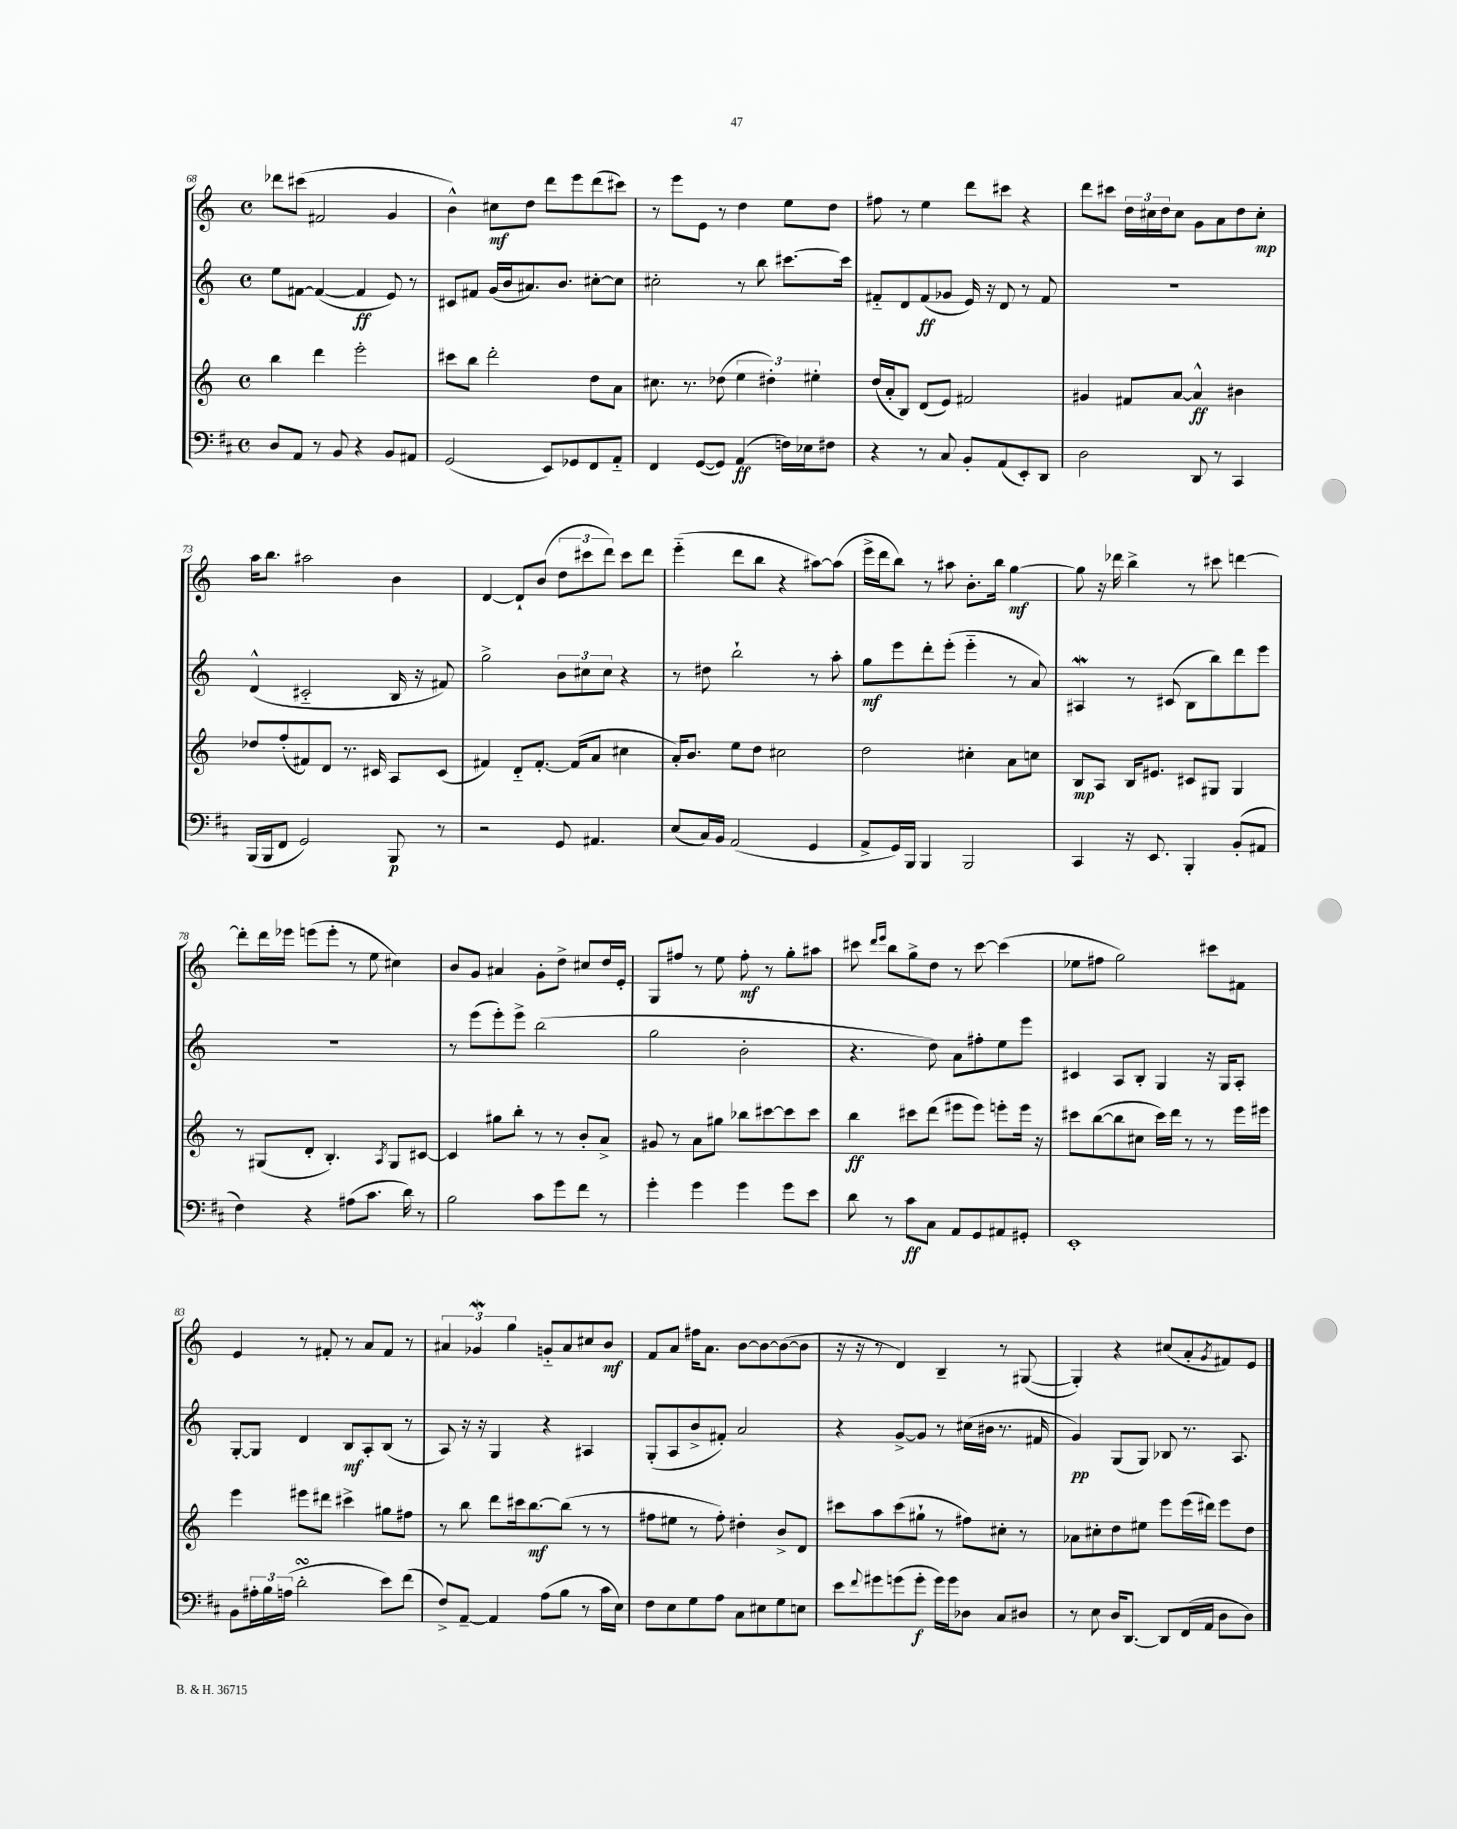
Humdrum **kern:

**kern	**dynam	**kern	**dynam	**kern	**dynam	**kern	**dynam
*part4	*part4	*part3	*part3	*part2	*part2	*part1	*part1
*staff4	*staff4	*staff3	*staff3	*staff2	*staff2	*staff1	*staff1
*clefF4	*	*clefG2	*	*clefG2	*	*clefG2	*
*k[f#c#]	*	*k[]	*	*k[]	*	*k[]	*
*M4/4	*	*M4/4	*	*M4/4	*	*M4/4	*
*met(c)	*	*met(c)	*	*met(c)	*	*met(c)	*
=68	=68	=68	=68	=68	=68	=68	=68
8D/L	.	4bb\	.	8ee\L	.	8ddd-X\L	.
8AA/J	.	.	.	[8f#X\J	.	(8ccc#X\J	.
8r	.	4ddd\	.	(4f#/_	.	2f#X/	.
8BB/	.	.	.	.	.	.	.
4r	.	2eee'\	.	4f#/]	ff	.	.
8BB/L	.	.	.	8e/)	.	4g/	.
8AA#X/J	.	.	.	8r	.	.	.
=69	=69	=69	=69	=69	=69	=69	=69
(2GG/	.	8ccc#X\L	.	8c#X/L	.	4b^^\)	.
.	.	8bb\J	.	8f#X/J	.	.	.
.	.	2ddd'\	.	(16g/LL	.	8cc#X\L	mf
.	.	.	.	16b/J	.	.	.
.	.	.	.	8.a#X/)	.	8dd\J	.
8EE/L)	.	.	.	.	.	8ddd\L	.
.	.	.	.	8.b/J	.	.	.
8GG-X/	.	.	.	.	.	8eee\	.
8FF#/	.	8dd\L	.	[8cc#X'\L	.	(8ddd\	.
8AA/J	.	8a\J	.	8cc#\J]	.	8ccc#X\J)	.
=70	=70	=70	=70	=70	=70	=70	=70
4FF#/	.	8.cc#X\	.	2cc#X'\	.	8r	.
.	.	.	.	.	.	8eee\L	.
.	.	8.r	.	.	.	.	.
([8GG/L	.	.	.	.	.	8e\J	.
8GG/J])	.	(8dd-X\	.	.	.	8r	.
(4AA/	ff	6ee\	.	8r	.	4dd\	.
.	.	.	.	8bb\	.	.	.
.	.	6dd#X'\)	.	.	.	.	.
16Fn\LL)	.	.	.	[8.ccc#X\L	.	8ee\L	.
16E-X\J	.	.	.	.	.	.	.
.	.	6ee#X'\	.	.	.	.	.
8F#X\J	.	.	.	.	.	8dd\J	.
.	.	.	.	16ccc#\Jk]	.	.	.
=71	=71	=71	=71	=71	=71	=71	=71
4r	.	(16dd/LL	.	8f#X/L	.	8ff#X\	.
.	.	16a'/J	.	.	.	.	.
.	.	8B/J)	.	8d/	.	8r	.
8r	.	(8d/L	.	(8f#/	ff	4ee\	.
8C#/	.	8e/J)	.	8g-X/J	.	.	.
8BB'/L	.	2f#X/	.	16e/)	.	8ddd\L	.
.	.	.	.	16r	.	.	.
(8AA/	.	.	.	8d/	.	8ccc#X\J	.
8EE'/)	.	.	.	8r	.	4r	.
8DD/J	.	.	.	8f#/	.	.	.
=72	=72	=72	=72	=72	=72	=72	=72
2D\	.	4g#X/	.	1r	.	8ddd\L	.
.	.	.	.	.	.	8ccc#X\J	.
.	.	8f#X/L	.	.	.	24dd\LL	.
.	.	.	.	.	.	24cc#X\	.
.	.	.	.	.	.	24dd\J	.
.	.	[8a/J	.	.	.	8cc#\J	.
8DD/	.	4a^^/]	ff	.	.	8g\L	.
8r	.	.	.	.	.	8a\	.
4CC#/	.	4b#X\	.	.	.	8dd\	.
.	.	.	.	.	.	8cc#'\J	mp
!!LO:LB:g=z
=73	=73	=73	=73	=73	=73	=73	=73
(16BBB/LL	.	8dd-X/L	.	(4d^^/	.	16aa\KL	.
16BBB/J	.	.	.	.	.	8.bb\J	.
8FF#/J	.	(8ff'/	.	.	.	.	.
2GG/)	.	8f#X/)	.	2c#X/	.	2aa#X\	.
.	.	8d/J	.	.	.	.	.
.	.	8.r	.	.	.	.	.
.	.	16c#X/	.	.	.	.	.
8BBB/	p	8A/L	.	16B/	.	4b\	.
.	.	.	.	16r	.	.	.
8r	.	(8c#/J	.	8f#X/)	.	.	.
=74	=74	=74	=74	=74	=74	=74	=74
2r	.	4f#X/)	.	2gg^\	.	[4d/	.
.	.	8d/L	.	.	.	8d`/L]	.
.	.	[8.f#'/J	.	.	.	(8b/J	.
8GG/	.	.	.	12b\L	.	12dd\L	.
.	.	(16f#/KL]	.	.	.	.	.
.	.	.	.	12cc#X\	.	12ccc#X\	.
4.AA#X/	.	8a/J	.	.	.	.	.
.	.	.	.	12cc#\J	.	12ddd\J)	.
.	.	4cc#X\	.	4r	.	8ccc#\L	.
.	.	.	.	.	.	8ddd\J	.
=75	=75	=75	=75	=75	=75	=75	=75
(8E/L	.	16a'/KL)	.	8r	.	(4eee\	.
.	.	8.b/J	.	.	.	.	.
16C#/L)	.	.	.	8dd#X\	.	.	.
16BB/JJ	.	.	.	.	.	.	.
(2AA/	.	8ee\L	.	2bb`\	.	8ddd\L	.
.	.	8dd\J	.	.	.	8bb\J	.
.	.	2cc#X\	.	.	.	4r	.
4GG/	.	.	.	8r	.	[8aa#X\L)	.
.	.	.	.	8aa'\	.	(8aa#\J]	.
=76	=76	=76	=76	=76	=76	=76	=76
8AA^/L	.	2dd\	.	8gg\L	mf	16eee^\LL	.
.	.	.	.	.	.	16ddd\J	.
16GG/L)	.	.	.	8eee\	.	8bb\J)	.
16BBB/JJ	.	.	.	.	.	.	.
4BBB/	.	.	.	8ddd'\	.	8r	.
.	.	.	.	(8eee'\J	.	8aa#X\	.
2BBB/	.	4cc#X'\	.	4eee\	.	8.b'\L	.
.	.	.	.	.	.	16bb\Jk	.
.	.	8a\L	.	8r	.	[4gg\	mf
.	.	8ccn\J	.	8a/)	.	.	.
=77	=77	=77	=77	=77	=77	=77	=77
4CC#/	.	8B/L	mp	4A#XW/	.	8gg\]	.
.	.	8A/J	.	.	.	16r	.
.	.	.	.	.	.	16ddd-X\	.
16r	.	16B/KL	.	8r	.	4bb^\	.
8.EE/	.	8.e#X/J	.	.	.	.	.
.	.	.	.	(8c#X/	.	.	.
4BBB'/	.	8c#X/L	.	8B\L	.	8r	.
.	.	8G#X/J	.	8bb\)	.	8ccc#X\	.
(8BB'/L	.	4G#/	.	8ddd\	.	[4dddn\	.
8AA#X/J	.	.	.	8eee\J	.	.	.
!!LO:LB:g=z
=78	=78	=78	=78	=78	=78	=78	=78
4F#\)	.	8r	.	1r	.	8ddd'\L]	.
.	.	(8G#X/L	.	.	.	16ddd\L	.
.	.	.	.	.	.	16eee-X\JJ	.
4r	.	8d'/J	.	.	.	(8eeen\L	.
.	.	4.B'/)	.	.	.	8eee'\J	.
(8A#X\L	.	.	.	.	.	8r	.
8.c#\J	.	.	.	.	.	8ee\	.
.	.	8qA/	.	.	.	.	.
.	.	8G#/L	.	.	.	4cc#X\)	.
16d\)	.	.	.	.	.	.	.
8r	.	[8c#X/J	.	.	.	.	.
=79	=79	=79	=79	=79	=79	=79	=79
2B\	.	4c#/]	.	8r	.	8b/L	.
.	.	.	.	(8eee\L	.	8g/J	.
.	.	8gg#X\L	.	8eee'\)	.	4a#X/	.
.	.	8bb'\J	.	8eee^\J	.	.	.
8c#\L	.	8r	.	(2bb\	.	8g'\L	.
8g\	.	8r	.	.	.	8dd^\J	.
8f#\J	.	8b'/L	.	.	.	8cc#X/L	.
8r	.	8a^/J	.	.	.	16dd/L	.
.	.	.	.	.	.	16e'/JJ	.
=80	=80	=80	=80	=80	=80	=80	=80
4g'\	.	8g#X/	.	2gg\	.	8G/L	.
.	.	8r	.	.	.	8ff#X/J	.
4g\	.	8a\L	.	.	.	8r	.
.	.	8gg#X\J	.	.	.	8ee\	.
4g\	.	8bb-X\L	.	2b'\	.	8ff#'\	mf
.	.	[8ccc#X\	.	.	.	8r	.
8g\L	.	8ccc#\]	.	.	.	8gg'\L	.
8e\J	.	8ccc#\J	.	.	.	8aa#X\J	.
=81	=81	=81	=81	=81	=81	=81	=81
8d\	.	4bb\	ff	4.r	.	8ccc#X\	.
.	.	.	.	.	.	16qqddd/LL	.
.	.	.	.	.	.	16qqeee/JJ	.
8r	.	.	.	.	.	8bb\L	.
8c#\L	ff	8ccc#X\L	.	.	.	8gg^\	.
8C#\J	.	(8ddd\J	.	8dd\)	.	8dd\J	.
8AA/L	.	8eee#X\L	.	8a\L	.	8r	.
8GG/	.	8eee#\J)	.	8ff#X'\	.	[8ccc#\	.
8AA#X/	.	8eeen'\L	.	8ee\	.	(4ccc#\]	.
8GG#X'/J	.	16eee\Jk	.	8eee\J	.	.	.
.	.	16r	.	.	.	.	.
=82	=82	=82	=82	=82	=82	=82	=82
1EE'	.	8ccc#X\L	.	4c#X/	.	8ee-X\L	.
.	.	([8bb\	.	.	.	8ff#X\J	.
.	.	8bb\]	.	8A/L	.	2gg\)	.
.	.	8cc#X\J	.	8B'/J	.	.	.
.	.	16ccc#\LL)	.	4G/	.	.	.
.	.	16ddd\JJ	.	.	.	.	.
.	.	8r	.	.	.	.	.
.	.	8r	.	16r	.	8ccc#X\L	.
.	.	.	.	16G/KL	.	.	.
.	.	16eee\LL	.	8A'/J	.	8f#X\J	.
.	.	16eee#X\JJ	.	.	.	.	.
!!LO:LB:g=z
=83	=83	=83	=83	=83	=83	=83	=83
8BB\L	.	4eee\	.	[8G'/L	.	4e/	.
24A#X'\L	.	.	.	8G/J]	.	.	.
24B\	.	.	.	.	.	.	.
(24An\JJ	.	.	.	.	.	.	.
2dsSSs'\	.	8eee#X\L	.	4d/	.	8r	.
.	.	8ddd#X\J	.	.	.	8f#X'/	.
.	.	4ccc#X^\	.	8B/L	mf	8r	.
.	.	.	.	8A'/	.	8a/L	.
8e\L)	.	8gg#X\L	.	(8B/J	.	8f#/J	.
(8f#\J	.	8ff#X\J	.	8r	.	8r	.
=84	=84	=84	=84	=84	=84	=84	=84
8F#^/L)	.	8r	.	8A/)	.	6a#X/	.
[8AA~/J	.	8bb\	.	16r	.	.	.
.	.	.	.	.	.	6g-Xw/	.
.	.	.	.	16r	.	.	.
4AA/]	.	8ddd\L	.	4G/	.	.	.
.	.	.	.	.	.	6gg\	.
.	.	16ccc#X\k	.	.	.	.	.
.	.	[8.bb\	mf	.	.	.	.
(8A\L	.	.	.	4r	.	8gn/L	.
8B\J	.	(8bb\J]	.	.	.	8a#/	.
8r	.	8r	.	4A#X/	.	8cc#X/	.
16c#\LL	.	8r	.	.	.	8b/J	mf
16E\JJ)	.	.	.	.	.	.	.
=85	=85	=85	=85	=85	=85	=85	=85
8F#\L	.	8ff#X\L	.	(8G'/L	.	8f/L	.
8E\	.	8ee#X\J	.	8A/	.	8a/J	.
8G\	.	8r	.	8b^/	.	16ff#X\KL	.
.	.	.	.	.	.	8.a\J	.
8A\J	.	8ff#'\)	.	8f#X'/J)	.	.	.
8C#\L	.	4dd#X'\	.	2a/	.	[8b\L	.
8E#X\	.	.	.	.	.	8b\_	.
8G\	.	8b^/L	.	.	.	(8b\_	.
8En\J	.	8d/J	.	.	.	8b\J]	.
=86	=86	=86	=86	=86	=86	=86	=86
8e\L	.	8ccc#X\L	.	4r	.	16r	.
.	.	.	.	.	.	16r	.
8qqf#/	.	.	.	.	.	.	.
8g#X\	.	8aa\	.	.	.	8r	.
(8gn\	.	(8ccc#\	.	[8g^/L	.	4d/)	.
8g'\J	f	8gg#X`\J	.	8g/J]	.	.	.
16g\LL)	.	8r	.	8r	.	4B~/	.
16g\J	.	.	.	.	.	.	.
8D-X\J	.	8ff#X\L)	.	(16cc#X\LL	.	.	.
.	.	.	.	16b#X\JJ	.	.	.
8C#/L	.	8cc#X'\J	.	8.r	.	8r	.
8D#X/J	.	8r	.	.	.	([8G#X/	.
.	.	.	.	16f#X/	.	.	.
=87	=87	=87	=87	=87	=87	=87	=87
8r	.	8a-X\L	.	4g/)	pp	4G#'/])	.
8E\	.	8cc#X'\	.	.	.	.	.
16D/KL	.	8dd\	.	(8G/L	.	4r	.
[8.DD/J	.	.	.	.	.	.	.
.	.	8ee#X\J	.	8G/J)	.	.	.
8DD/L]	.	8eee\L	.	8B-X/	.	(8cc#X/L	.
(16FF#/L	.	(16eee\L	.	8.r	.	8a'/	.
16AA/JJ	.	16ddd#X\JJ)	.	.	.	.	.
.	.	.	.	.	.	8qg/	.
8D\L	.	8eee\L	.	.	.	8f#X/)	.
.	.	.	.	8.A/	.	.	.
8D\J)	.	8dd\J	.	.	.	8e/J	.
==	==	==	==	==	==	==	==
*-	*-	*-	*-	*-	*-	*-	*-
